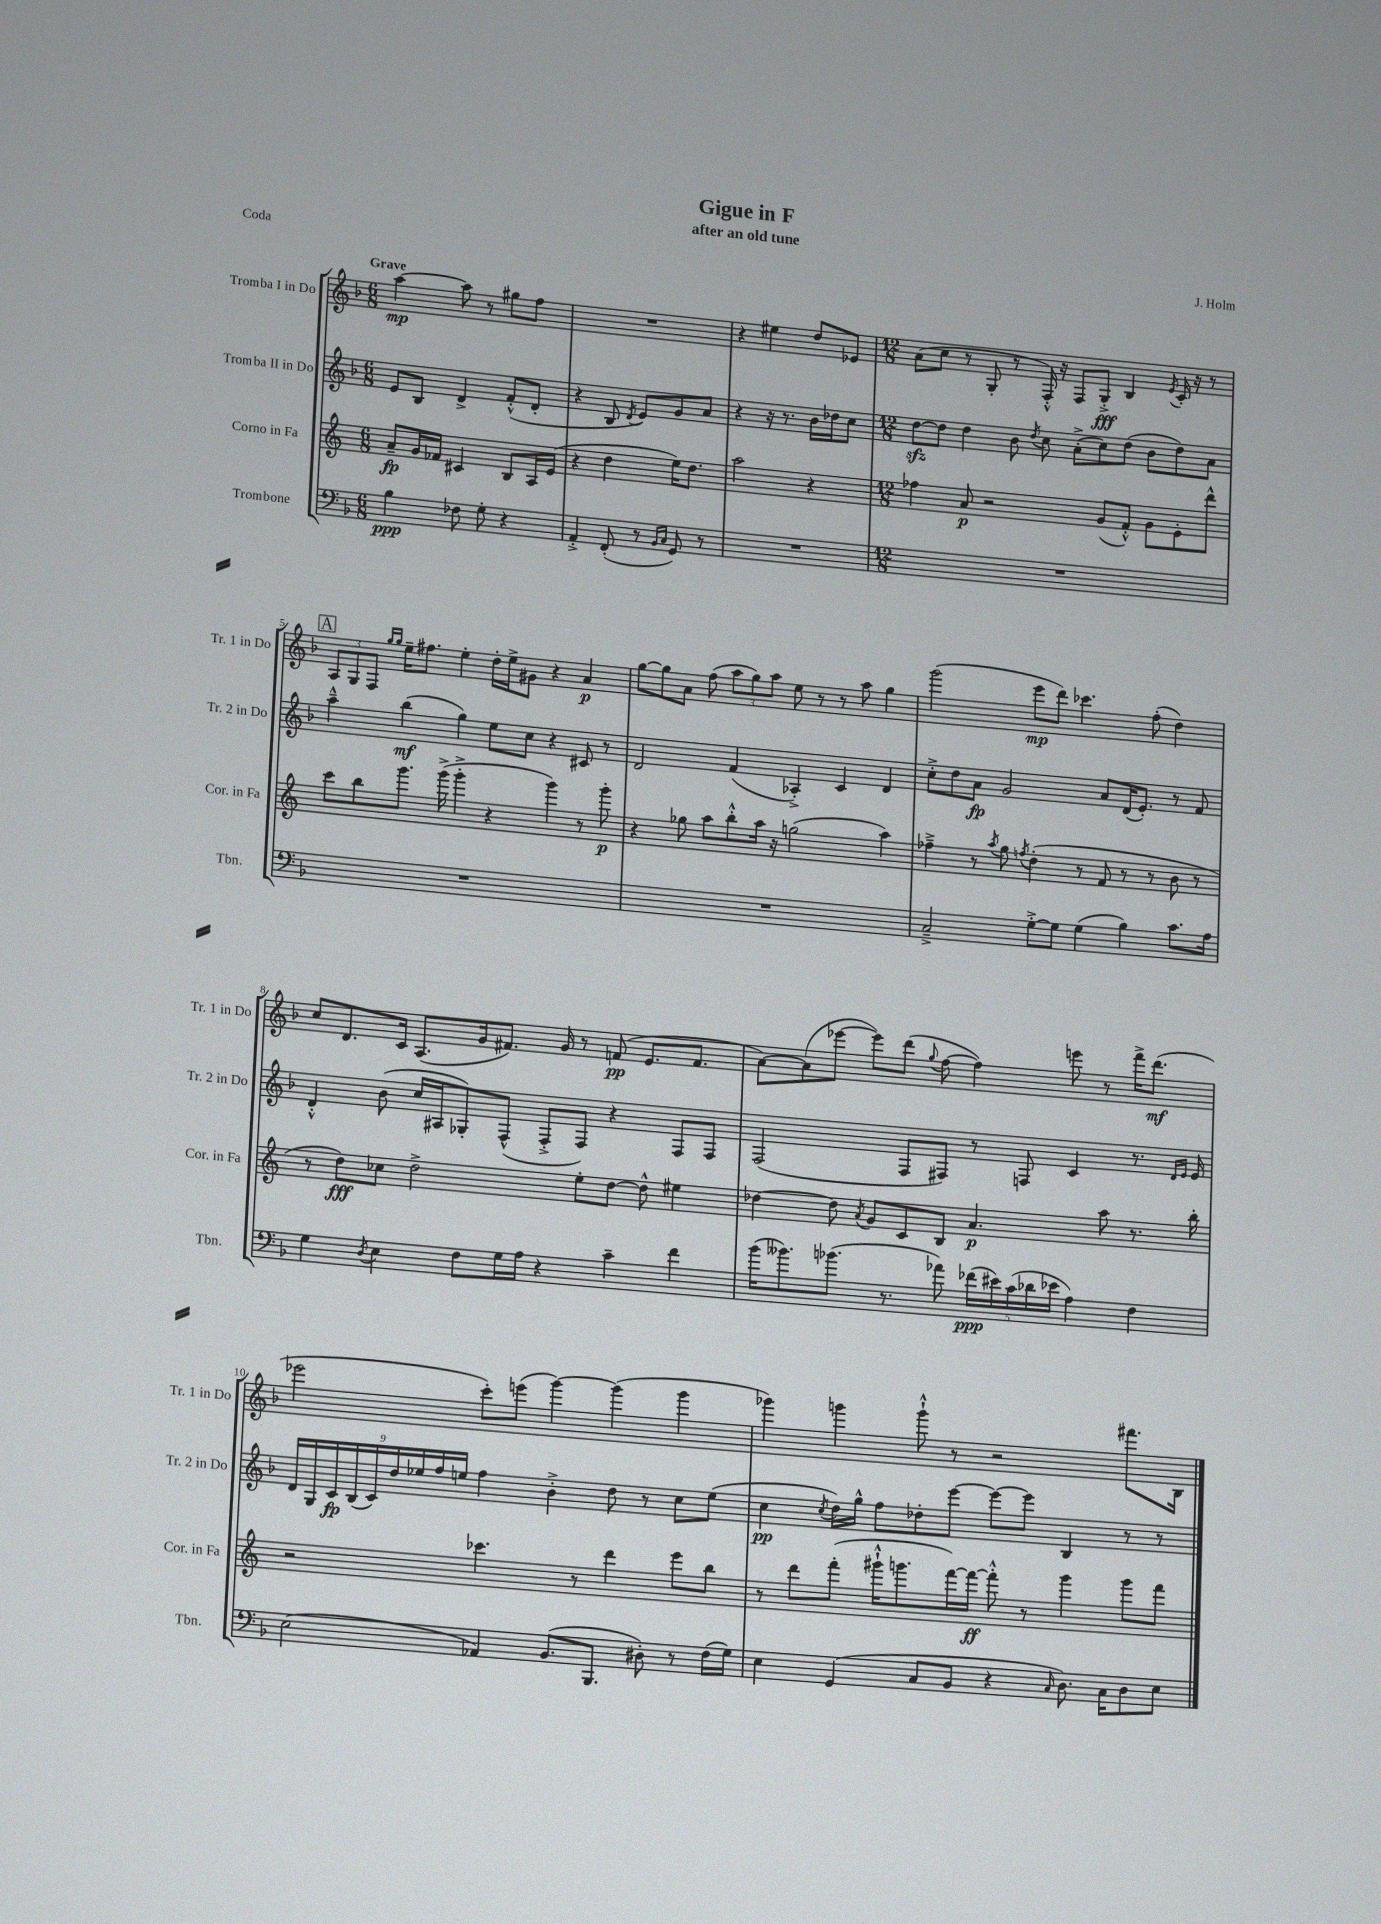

**kern	**kern	**kern	**kern
*staff4	*staff3	*staff2	*staff1
*clefF4	*clefG2	*clefG2	*clefG2
*k[b-]	*k[]	*k[b-]	*k[b-]
*M6/8	*M6/8	*M6/8	*M6/8
4B-	8a~	8e	[4aa
.	16g	8B-	.
.	16f-	.	.
8F-	4c#	4d^	8aa]
8G'	.	.	8r
4r	8B	(8f'^^	8gg#
.	16A	8d'	8ff
.	(16e	.	.
=	=	=	=
4AA'^	4r	4r	2.r
(8FF'	4dd	8B-	.
.	.	8qd	.
8r	.	8e)	.
16qqBB-	.	.	.
16qqC	.	.	.
8GG)	16ee)	8g	.
.	8.dd	.	.
8r	.	8a	.
=	=	=	=
2.r	2aa	4r	4r
.	.	16r	4ee#
.	.	8.r	.
.	4r	16b-	8dd
.	.	16dd-	.
.	.	8cc	8e-
=	=	=	=
*M12/8	*M12/8	*M12/8	*M12/8
1.r	4ff-	[8dd	(8a
.	.	8dd]	8cc
.	8a	4dd	8r
.	2r	.	8G'
.	.	8b-	8r
.	.	8qdd	.
.	.	8cc	16F'^^)
.	.	.	16r
.	.	(8a'^	8F
.	(8g	8cc)	8G'^
.	8f'^^)	(8dd	4B-
.	8g	8b-	.
.	.	.	8qe
.	8e'	8dd)	16c'
.	.	.	16r
.	8ddd^^	8a	8r
=	=	=	=
1.r	8ccc	4aa~^^	12A
.	.	.	12G
.	8bb	.	.
.	.	.	12F
.	.	.	16qqgg
.	.	.	16qqgg
.	8.ggg	(4bb-	16ee~
.	.	.	8.ff#
.	(16ggg^	.	.
.	4ggg'^	4gg)	4ee'
.	4r	8ee	16dd'
.	.	.	16ee^
.	.	8cc	8g#
.	4ggg)	4r	4r
.	8r	8c#	4a
.	8ggg'	8r	.
=	=	=	=
1.r	4r	2d	[8gg
.	.	.	8gg]
.	8gg-	.	8a
.	8aa	.	(8ff
.	8bb'^^	(4f	12aa
.	.	.	12gg)
.	16aa	.	.
.	.	.	12aa
.	16r	.	.
.	(2gg	4A-'^)	8ee
.	.	.	8r
.	.	4c	8r
.	.	.	8aa
.	4aa)	4d	4gg
=	=	=	=
2C~^	4ff-~^	8cc'^	(2ggg
.	.	8dd	.
.	8r	8a	.
.	8qaa	.	.
.	8gg	2g	.
.	8qff	.	.
[8G'^	(4dd'	.	8eee
8G]	.	.	8ddd)
(4G	8r	.	4.ccc-
.	8f	8a	.
4B-)	8r	(16d	.
.	.	8.e')	.
.	8r	.	(8ff'
8.c	8b	8r	4dd)
.	8r	8f	.
16A	.	.	.
=	=	=	=
4G	8r	4d'^^	8cc
.	8dd)	.	8.d
8qD	.	.	.
4E	8cc-	(8b-	.
.	.	.	16c
.	2dd^	16cc	(8.A
.	.	16A#	.
8F	.	8G-')	.
.	.	.	16g
16G	.	(8F^^	8.f#)
16A	.	.	.
4r	.	8F'^	.
.	.	.	16g
.	8ee'	8F)	8r
4c~	[8dd	4r	(8f
.	8dd^^]	.	8.e
4f	4ee#	8F	.
.	.	.	8.f
.	.	8F	.
=	=	=	=
(16b-	[4dd-	(2F	[8a)
8.b--)	.	.	.
.	.	.	(8a]
(8.b-	8dd-]	.	[8eee-
.	8qa	.	.
.	8g	.	8eee-])
8.r	.	.	.
.	8c	8F	(8ddd
.	.	.	8qqgg
8a-)	8B	8F#)	[8ff
(20f-	4.a	8r	4ff])
20e#)	.	.	.
(20c	.	.	.
.	.	8F	.
20d-	.	.	.
20e-	.	.	.
4A)	.	4c	8eee
.	8aa	.	8r
4F	8.r	8.r	16fff^
.	.	.	(8.ddd
.	.	16qqd	.
.	.	16qqe	.
.	16bb'	16e	.
=	=	=	=
(2E	2r	18d	2eee-
.	.	18G	.
.	.	18c	.
.	.	(18B-	.
.	.	18c)	.
.	.	18dd	.
.	.	18ee-	.
.	.	18ff	.
.	.	18ee	.
4AA-)	4.ccc-	4ff	8ccc')
.	.	.	(8eee
(8.BB-	.	4b-'^	[4ggg)
.	8r	.	.
8.BBB-	.	.	.
.	4ddd	8dd	(4ggg]
8D#')	.	8r	.
8r	8eee	8cc	4ggg
(16F	8bb	(8ee	.
16G)	.	.	.
=	=	=	=
4E	8r	4cc	4ggg-)
.	8ddd	.	.
.	.	8qcc	.
(4GG	(8fff'	16dd)	4ggg
.	.	16gg^^	.
.	16ggg#`^^	8ff	.
.	8.ggg	.	.
8C	.	8dd-'	8ggg`^^
8BB-	[16fff)	[8eee	8r
.	16fff_	.	.
4r	8fff'^^]	8eee_	2r
.	8r	8eee]	.
16qqC	.	.	.
8.D)	4ggg	4B-	.
16C	.	.	.
8D	8ggg	8r	8.fff#
8E	8fff	8r	.
.	.	.	16B-
==	==	==	==
*-	*-	*-	*-
